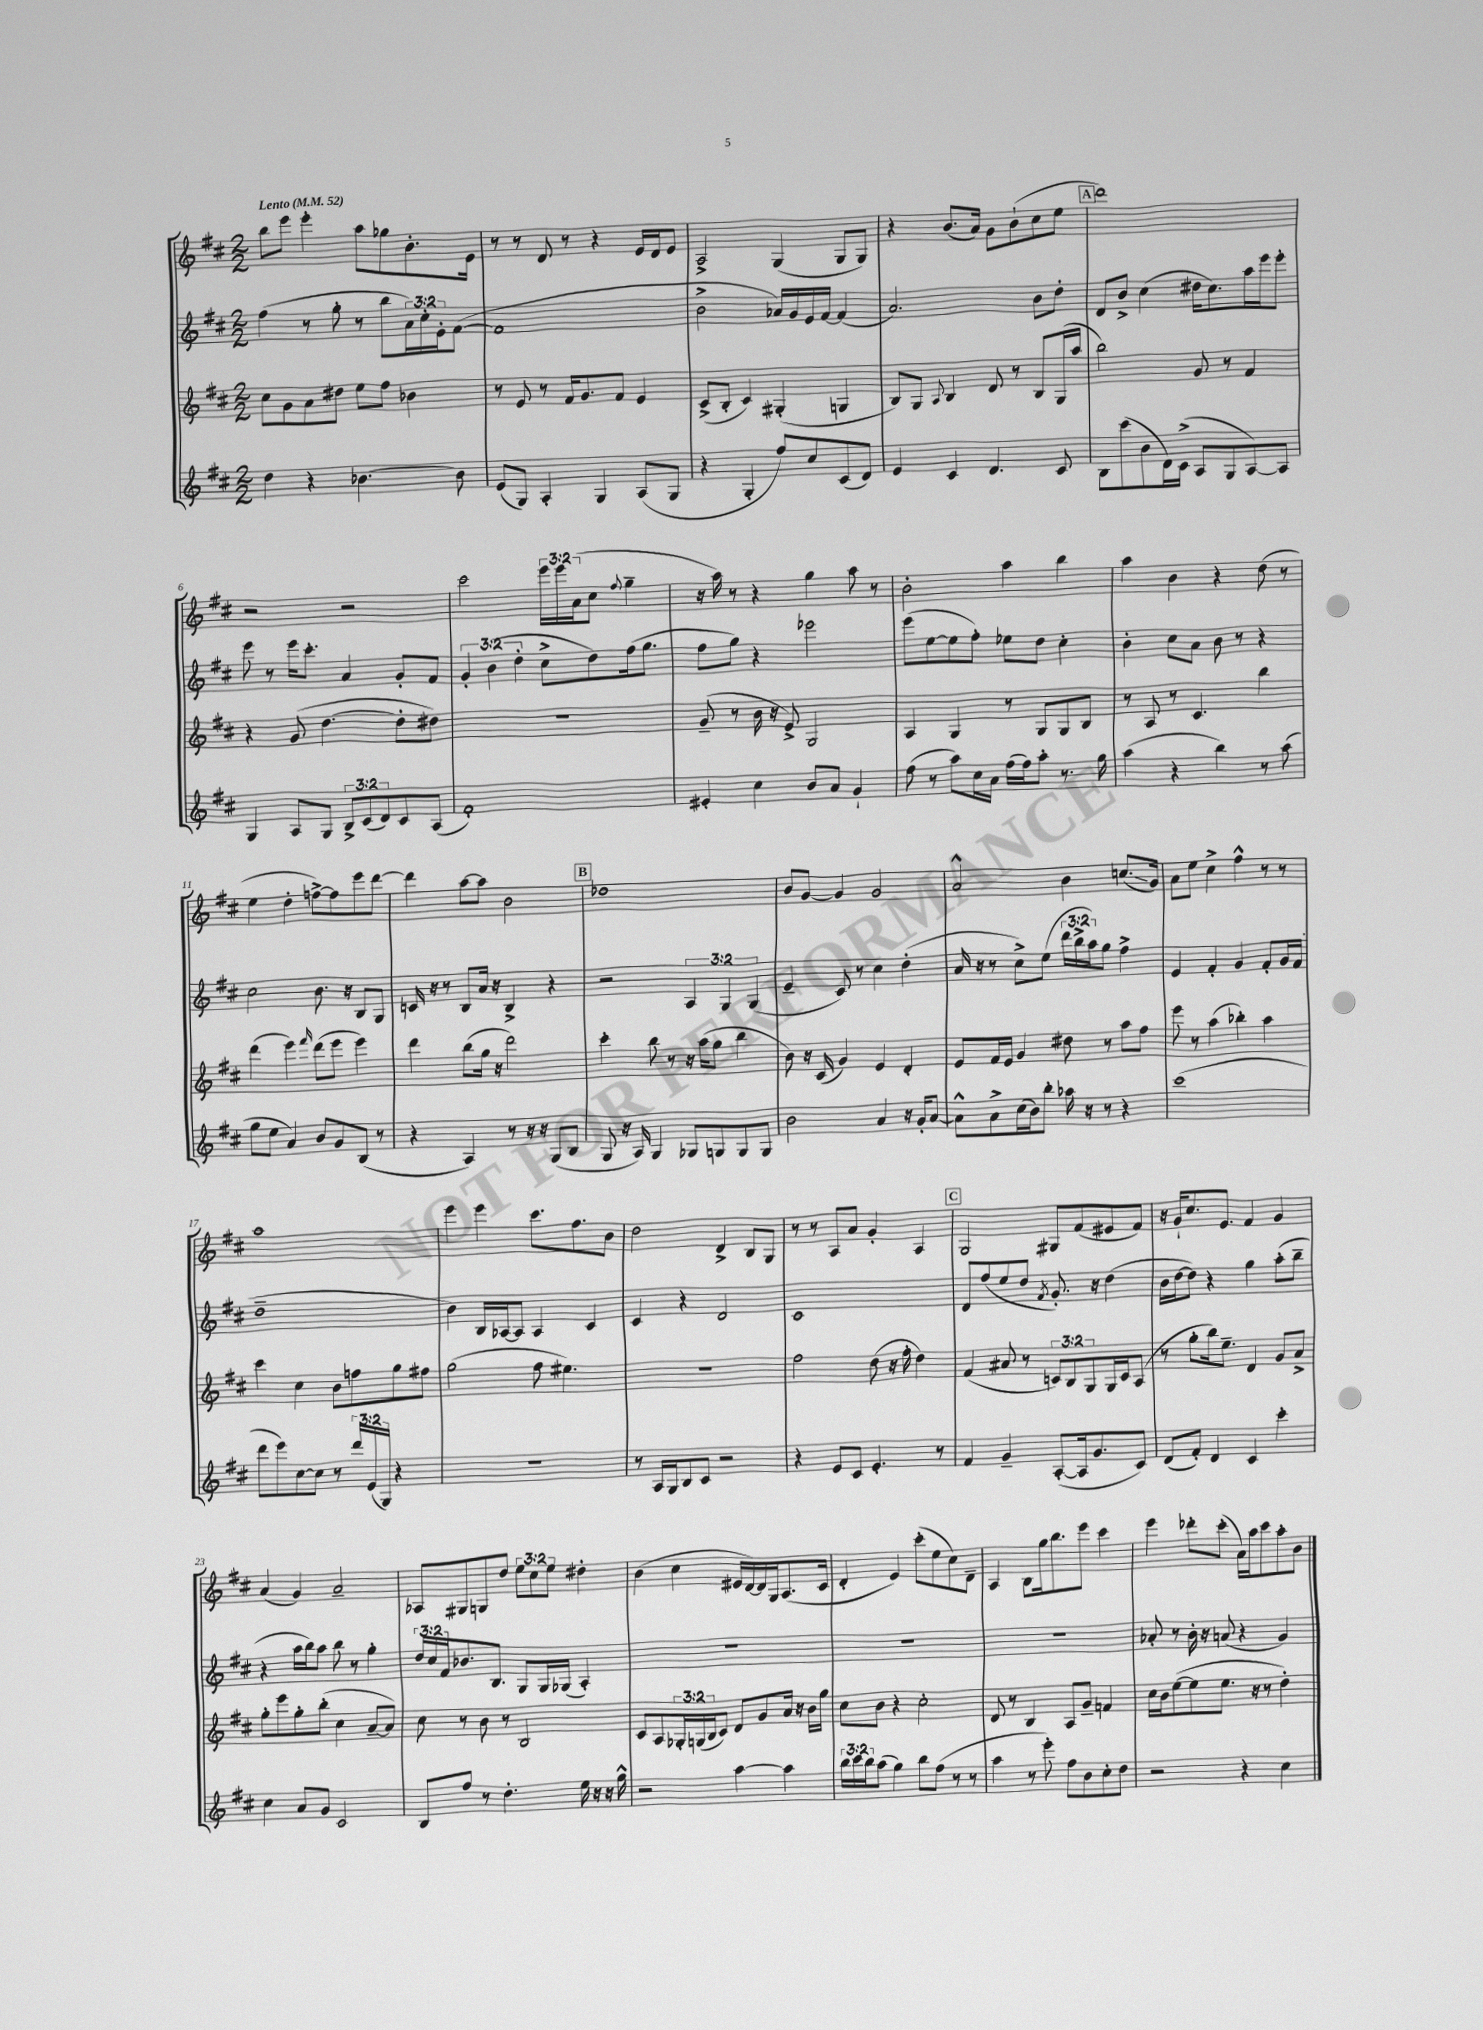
<<
\new StaffGroup <<
\new Staff = "s0" {
    \clef treble \key d \major \numericTimeSignature \time 2/2 \override Staff.TupletNumber.text = #tuplet-number::calc-fraction-text \tempo "Lento" 4 = 52
    b''8 e'''8 e'''4-. a''8 ges''8 b'8.-. e'16 |
    r8 r8 d'8 r8 r4 e'16 d'16 e'8 |
    a2-> g4( g8 g8) |
    r4 b'8.( a'16) g'8 b'8-!( cis''8 e''8 |
    \mark \markup { \box "A" } d'''1) |
    r2 r2 |
    cis'''2 \tuplet 3/2 { e'''16 e'''16 a'16( } cis''8 \appoggiatura { fis''8 } g''4-- |
    r16 a''16) r8 r4 g''4 a''8 r8 |
    b'2-. a''4 b''4 |
    a''4 b'4 r4 d''8( r8 |
    e''4 d''4-. f''8~->) f''8 e'''8 d'''8~ |
    d'''4 a''8~ a''8 b'2 |
    \mark \markup { \box "B" } des''1 |
    b'8 g'8~ g'4 g'2 |
    a'2-^ b'4 c''8.\glissando( g'16) |
    a'8 e''8 cis''4-> fis''4-^ r8 r8 |
    a''1 |
    e'''4 e'''4 cis'''8. fis''8. b'8 |
    d''2 d'4-> b8 g8 |
    r8 r8 a8 a'8 g'4-. a4 |
    \mark \markup { \box "C" } g2 gis8 fis'8( eis'8 fis'8) |
    r16 g'16-! cis''8. e'8. fis'4 g'4 |
    a'4( g'4) a'2-- |
    aes8 gis8 g8 d''8 \tuplet 3/2 { e''8 cis''8 e''8 } dis''4-. |
    b'4( cis''4 eis'16 d'16~) d'16 g16 a8.( cis'16 |
    d'4-. e'4) cis'''8-.( e''8 cis''8) d'8-- |
    a4 b8 g''16 b''8. e'''8 cis'''4 |
    e'''4 des'''8-. cis'''8-.( a'16) a''16 cis'''8 a''8-. b'8 \bar "|." |
}
\new Staff = "s1" {
    \clef treble \key d \major \numericTimeSignature \time 2/2 \override Staff.TupletNumber.text = #tuplet-number::calc-fraction-text
    fis''4( r8 g''8-. r8 b''8 \tuplet 3/2 { a'16) cis''16-. e'16-. } fis'8~( |
    fis'1 |
    b'2-> aes'16) g'16 e'16 fis'16~ fis'4( |
    a'2.) b'8 d''8-. |
    \mark \markup { \box "A" } d'8 b'8-> cis''4( dis''16 cis''8.) a''16 e'''16 e'''8-. |
    e'''8 r8 e'''16 cis'''8.-. a'4 g'8-. fis'8 |
    \tuplet 3/2 { g'4-. b'4( d''4-. } cis''8-> d''8) fis''16( g''8. |
    fis''8 g''8) r4 ees'''2 |
    e'''8( e''8~ e''8 fis''8-.) ees''8 d''8 cis''4-. |
    b'4-. cis''8 a'8 b'8 r8 r4 |
    cis''2 b'8. r16 b8 g8 |
    c'16 r16 r8 b8 a'16 r16 b4-> r4 |
    \mark \markup { \box "B" } r2 \tuplet 3/2 { a4 g4 g4( } |
    e'4-- cis'8) r8 cis''4 d''4-.( |
    a'16 r16 r8 cis''8->) e''8( \tuplet 3/2 { d'''16 b''16-> a''16) } g''8 fis''4-> |
    e'4 fis'4-. g'4 fis'8-. g'16 fis'16( |
    d''1-- |
    b'4) b16 aes16~ aes8 aes4 cis'4 |
    cis'4 r4 d'2 |
    cis'1 |
    \mark \markup { \box "C" } d'8 fis''8( e''8 d''8 \acciaccatura { fis'8 } g'8.-.) r16 d''4( |
    b'16 d''16~ d''8) r4 g''4 a''8-.( b''8-- |
    r4 a''16 b''16) a''8 b''8 r8 g''4-. |
    \tuplet 3/2 { d''16 cis''16 fis'16 } bes'8. b8. g8 g16 ges16( a4-.) |
    R1 |
    R1 |
    R1 |
    aes'8-. r8 b'16-. r16 a'8( r4 g'4) \bar "|." |
}
\new Staff = "s2" {
    \clef treble \key d \major \numericTimeSignature \time 2/2 \override Staff.TupletNumber.text = #tuplet-number::calc-fraction-text
    cis''8 g'8 a'8 dis''8 e''8 fis''8 bes'4 |
    r8 e'8 r8 fis'16 g'8. fis'8 e'4 |
    cis'8->( b8-. cis'4) gis4-.( g4 |
    b8) g8 \appoggiatura { a8 } b4 d'8 r8 b8 g16( a''16 |
    \mark \markup { \box "A" } b''2) g'8 r8 fis'4 |
    r4 g'8( d''4.~ d''8-. dis''8) |
    R1 |
    g'8--( r8 b'16 r16 e'8->) g2 |
    a4 g4 r8 g8 g8 b8 |
    r8 a8 r8 cis'4. b''4 |
    d'''4( e'''4) \grace { fis'''16 } d'''8( e'''8 e'''4) |
    d'''4 b''8( g''16 r16 d'''2) |
    \mark \markup { \box "B" } cis'''4-. b''8 r8 r16 a''16( g''8 b''4 |
    b'8) r16 cis'16( g'4) e'4 d'4-. |
    e'8 fis'16 e'16 g'4 dis''8 r8 a''8 fis''8 |
    e'''8 r8 a''4( bes''4-.) a''4 |
    cis'''4 cis''4 b'8 f''8 g''8 fis''8 |
    g''2( fis''8 eis''4.) |
    R1 |
    fis''2 d''8( r16 fis''16-. d''4) |
    \mark \markup { \box "C" } fis'4( ais'8 r8 \tuplet 3/2 { c'8) b8 g8 } g16 c'16 a8( |
    r8 g''8-. b''16) e''8.-- d'4 g'8 a'8-> |
    g''8-. e'''8 g''8-. b''8-.( cis''4 a'8~-- a'8) |
    cis''8 r8 b'8 r8 b2 |
    cis'8 a8 \tuplet 3/2 { ges16-. g16( b16 } cis'8) d'8 g'8 a'16 r16 b'16 g''16 |
    cis''8 b'8 r4 cis''2-. |
    d'8 r8 b4 a8 g'8-- f'4 |
    cis''16 b'16 e''8~( e''8 e''8. r16 r8 d''4-.) \bar "|." |
}
\new Staff = "s3" {
    \clef treble \key d \major \numericTimeSignature \time 2/2 \override Staff.TupletNumber.text = #tuplet-number::calc-fraction-text
    d''4 r4 bes'4.~ bes'8 |
    e'8( g8) a4-. g4 a8( g8 |
    r4 g4-. fis''8) cis''8 cis'8( d'8) |
    e'4 cis'4 d'4. cis'8 |
    \mark \markup { \box "A" } b8 cis'''8( b'8 d'16) cis'16->( a8 g8 a8~) a8 |
    g4 a8 g8 \tuplet 3/2 { b8-> cis'8( d'8) } cis'8 a8( |
    fis'1-.) |
    eis'4-. cis''4 b'8 a'8 g'4-! |
    fis''8( r8 a''8) cis''16 a'16 fis''16( fis''16) a''8-. r8. g''16 |
    a''4( r4 b''4) r8 a''8( |
    g''8 e''8 a'4) b'8 g'8 b8( r8 |
    r4 a4) r8 r16 r16 g8( b8 |
    \mark \markup { \box "B" } g8 r16 a16) g4 ges8 g8 g8 g8 |
    b'2 a'4 r16 g'16-. a'8~ |
    a'8-^ a'8-> cis''16( b'16) b''8-. aes''16 r16 r8 r4 |
    cis'''1( |
    d'''8 e'''8) cis''8~ cis''8 r8 \tuplet 3/2 { d'''16 e'16( g16) } r4 |
    r1 |
    r8 a16 g16 b8 cis'8 r2 |
    r4 e'8 cis'8 e'4.-. r8 |
    \mark \markup { \box "C" } fis'4 g'4-- a8~-.( a16 g'8. cis'8) |
    d'8( fis'8-.) d'4 cis'4 cis'''4-. |
    cis''4 a'8 g'8 cis'2 |
    b8 fis''8 r8 d''4.-. e''16 r16 r16 g''16-^ |
    r2 a''4~ a''4 |
    \tuplet 3/2 { b''16 cis'''16 b''16 } a''8( g''4) b''8 fis''8( r8 r8 |
    a''4 r8 e'''8-.) fis''8 b'8 cis''8-. d''8 |
    r2 r4 cis''4 \bar "|." |
}
>>
>>
